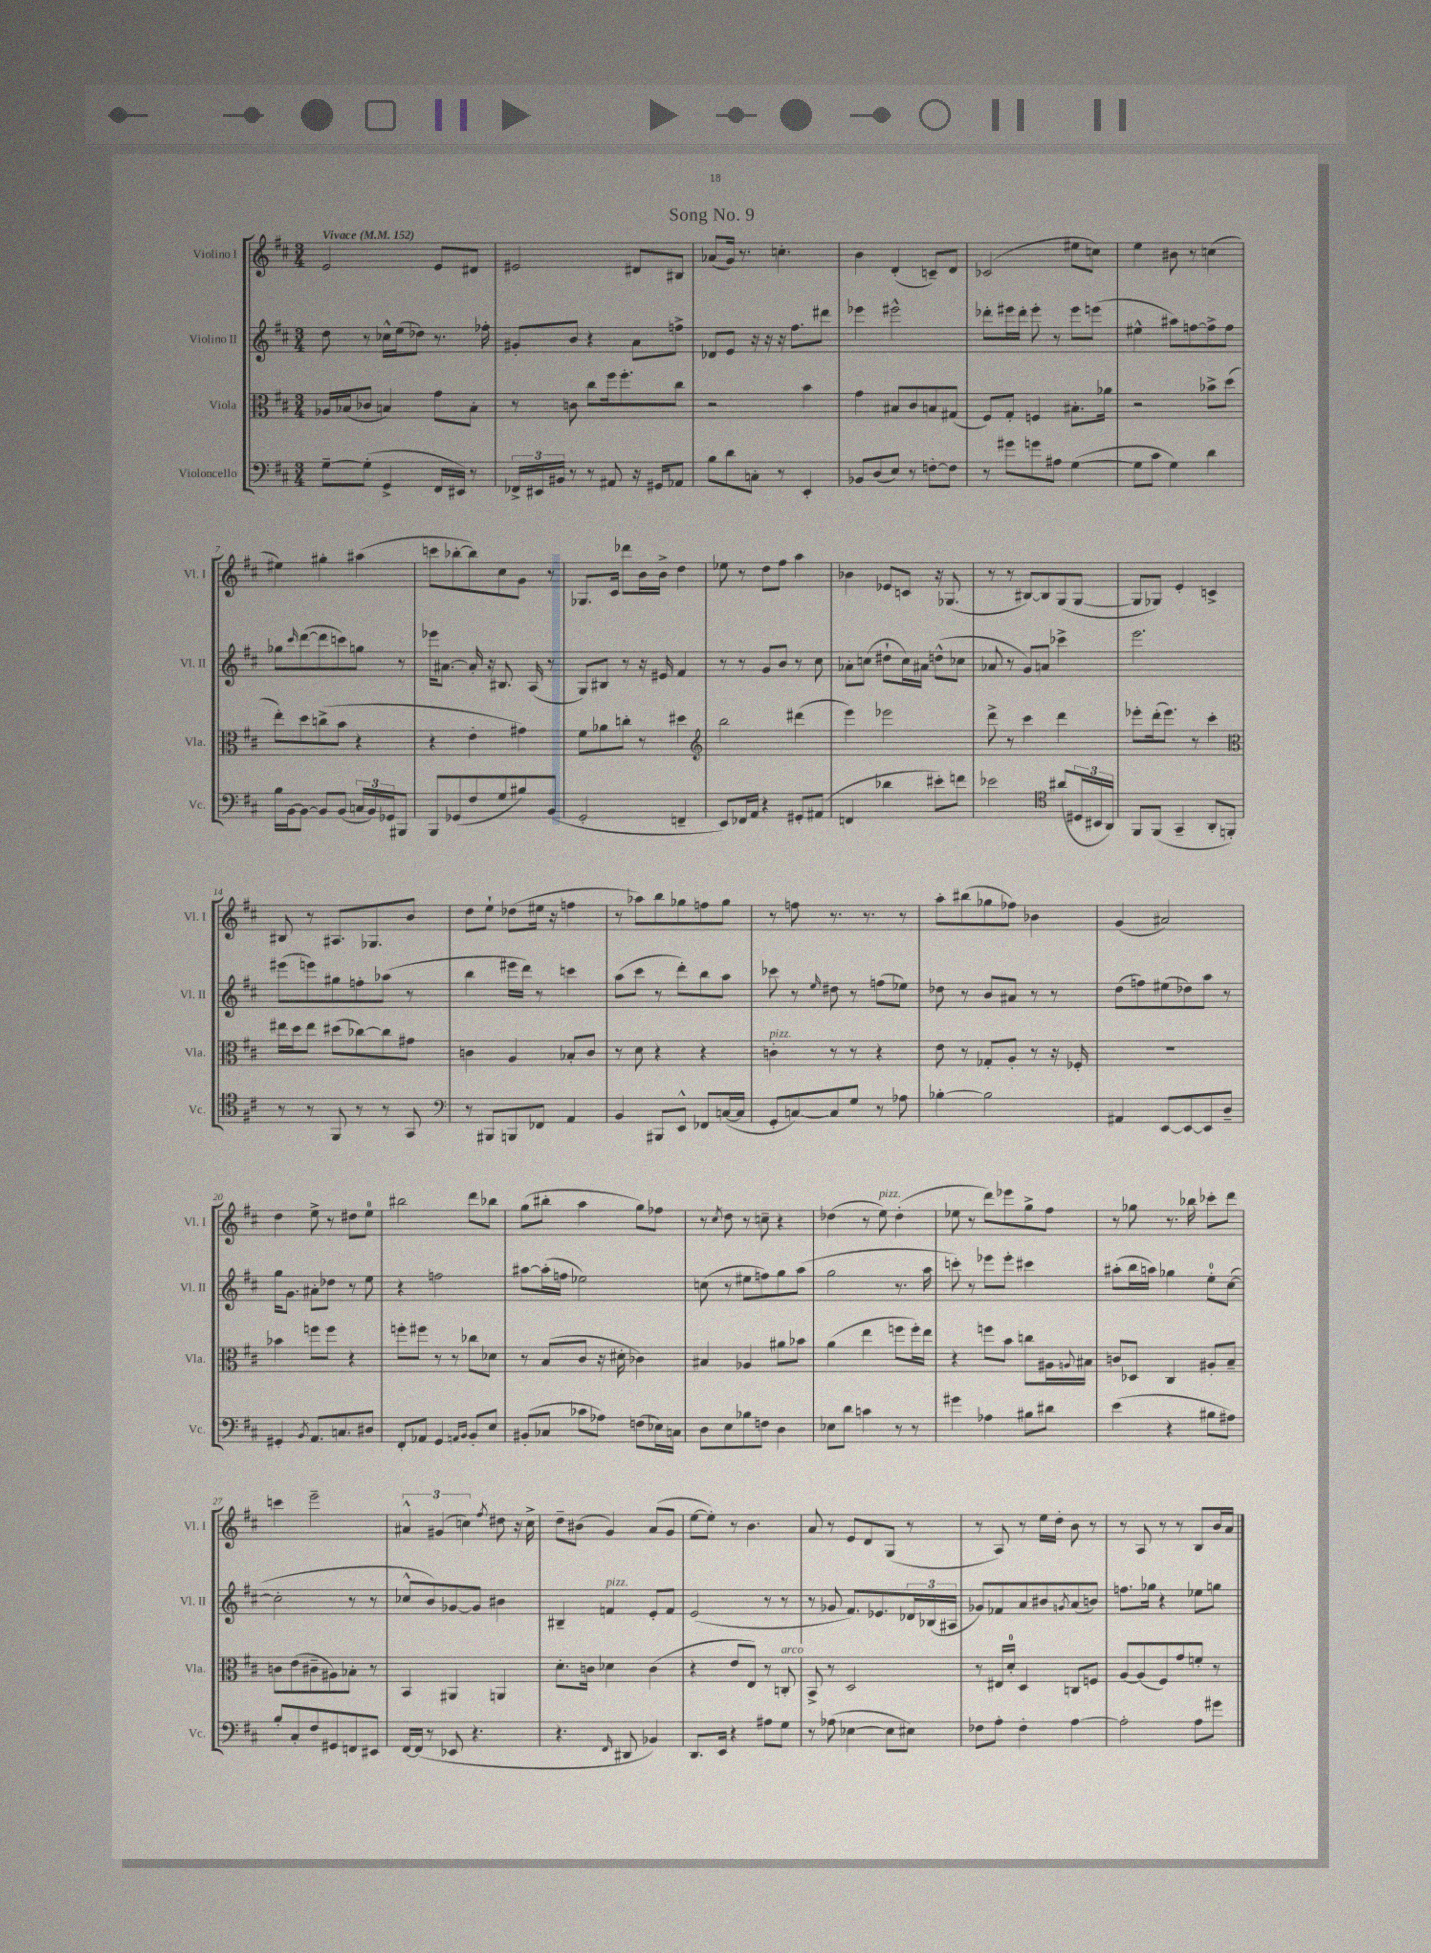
\header { title = "Song No. 9" }
<<
\new StaffGroup <<
\new Staff = "s0" \with { instrumentName = "Violino I" shortInstrumentName = "Vl. I" } {
    \clef treble \key d \major \numericTimeSignature \time 3/4 \tempo "Vivace" 4 = 152
    e'2 e'8 dis'8 |
    eis'2 dis'8 bis8 |
    aes'8( g'16) r8. c''4.-. |
    b'4 d'4-.( c'8--) d'8 |
    ces'2( eis''8 c''8) |
    e''4 bis'8 r8 c''4( |
    eis''4) gis''4-. ais''4( |
    c'''8 bes''8~-. bes''8) cis''8 g'8 r8 |
    ges8. cis'16 des'''8 b'16 b'16-> d''4 |
    ees''8 r8 d''8 fis''8 a''4 |
    bes'4 ees'8 c'8 r16 ges8.( |
    r8 r8 bis8~) bis8 g8( g8~ |
    g8 ges8) e'4-. c'4-> |
    bis8 r8 ais8. ges8. b'8 |
    d''8 e''8-! des''8( eis''16 r16 f''4 |
    r8 aes''8) b''8 ges''8 f''8 ges''8 |
    r8 f''8 r8. r8. r8 |
    a''8-. bis''8( ges''8 fes''8) bes'4 |
    g'4( ais'2) |
    d''4 e''8-> r8 dis''8 e''8-0 |
    bis''2 d'''8 bes''8 |
    g''8( bis''8-. a''4 g''8) fes''8 |
    r8 \acciaccatura { cis''8 } d''8 r8 c''8-- r4 |
    des''4( r8 e''8^\markup { \italic "pizz." }) des''4-.( |
    ees''8 r8 d'''8) ees'''8 g''8-> fis''8 |
    r8 ges''8 r8. bes''16 ces'''8-. d'''8 |
    c'''4 e'''2-- |
    \tuplet 3/2 { ais'4-^ gis'4( c''4) } \acciaccatura { fis''8 } dis''8 r16 c''16-> |
    d''8-- bis'8( g'4) a'8( g'8 |
    e''8~ e''8-.) r8 b'4. |
    a'8 r8 e'8 d'8 g8( r8 |
    r8 a8) r8 e''16 d''16-. b'8 r8 |
    r8 a8 r8 r8 b8 b'16 a'16 \bar "|." |
}
\new Staff = "s1" \with { instrumentName = "Violino II" shortInstrumentName = "Vl. II" } {
    \clef treble \key d \major \numericTimeSignature \time 3/4
    d''8 r8 ces''16-^ e''16( des''8) r8. fes''16-. |
    gis'8-. b'8 r4 a'8 f''8-> |
    des'8 e'8 r16 r16 r16 fis''8. dis'''8 |
    ees'''4 eis'''2-^ |
    des'''8-. eis'''16 des'''16-. eis'''8-. r8 eis'''8 e'''8( |
    eis''4-^ ais''8) f''8~ f''8-> f''8 |
    ges''8 \grace { cis'''16 } d'''8~( d'''8 c'''8) g''8 r8 |
    ees'''16 ais'8.~ ais'16-. r16 bis8. a16( r8 |
    g8) bis8 r8 r16 eis'16 fis'4 |
    r8 r8 g'8 b'8 r8 cis''8 |
    aes'8-. c''8( dis''8-! c''16) ais'16 d''8-^( ces''8 |
    aes'8 r8 g'8) a'8 ces'''4-> |
    e'''2. |
    eis'''8( e'''8) gis''8 f''8-. aes''8( r8 |
    b''4 eis'''16 d'''16) r8 c'''4 |
    a''8( cis'''8 r8 d'''8-.) b''8 a''8 |
    ces'''8 r8 \grace { e''16 } dis''8 r8 f''8( ees''8) |
    des''8 r8 b'8 ais'8 r8 r8 |
    d''8( f''8) eis''8( des''8) a''8 r8 |
    g''16 g'8. ais'8-. des''8 r8 e''8 |
    r4 f''2 |
    ais''8~ ais''16-.( f''16 ees''2) |
    c''8( r8 eis''8 f''8) g''8 a''8( |
    g''2 r8. a''16 |
    c'''8-.) r8 ees'''8 ees'''8-. cis'''4 |
    ais''8-.( b''16 a''16) ges''4 e''8-0-. cis''8~( |
    cis''2-. r8 r8 |
    ces''8-^ b'8) ges'8~ ges'8 bis'4 |
    bis4-- f'4^\markup { \italic "pizz." } e'8-. f'8 |
    e'2( r8 r8 |
    r8 ges'8 fis'8.) ees'8. \tuplet 3/2 { des'16 bes16( ais16 } |
    ges'8) fes'8 a'8 bis'8 \acciaccatura { g'8 } a'8( b'8) |
    f''8. ges''16 r4 ees''8 g''8 \bar "|." |
}
\new Staff = "s2" \with { instrumentName = "Viola" shortInstrumentName = "Vla." } {
    \clef alto \key d \major \numericTimeSignature \time 3/4
    aes16 bes16( ces'8 b4) g'8 b8-. |
    r8 c'8 cis''8 fis''16 fis''8.-. cis''8 |
    r2 b'4 |
    g'4 bis8 cis'8 b8 gis8( |
    fis8) g8-. f4 bis8.-. aes'16 |
    r2 bes'8-> d''8( |
    e''8-.) d''8 c''8->( b'8 r4 |
    r4 e'4-. gis'4) |
    fis'8 aes'8 c''8-. r8 dis''4 |
    \clef treble b''2 dis'''4( |
    e'''4) ees'''2 |
    d'''8-> r8 cis'''4 d'''4 |
    ees'''8-. d'''16-.( ees'''8.) r8 cis'''4-. |
    \clef alto eis''16 d''16 eis''8 dis''8( ces''8~) ces''8 gis'8 |
    c'4 a4 bes8-. c'8 |
    r8 d'8 r4 r4 |
    c'4-.^\markup { \italic "pizz." } r8 r8 r4 |
    e'8 r8 ges8-. a8-. r8 r16 fes16-. |
    R2. |
    bes'4 f''8 f''8 r4 |
    f''8-. fis''8 r8 r8 ces''8 des'8 |
    r8 b8( cis'8 r16 dis'16-. ces'4) |
    bis4 aes4 ais'8 bes'8 |
    a'4( e''4 f''8 f''16-.) e''16 |
    r4 f''8 b'8 c''8 ais16 \appoggiatura { a8 } bis16 |
    c'8 des8 cis4 ais8-. b8-- |
    c'8 e'8( cis'8-- ais8) bes8-. r8 |
    b,4 ais,4 a,4 |
    d'8.-. c'16 des'4 c'4( |
    r4 e'8 e8) r8 c8-.^\markup { \italic "arco" } |
    b,8-> r8 d2 |
    r8 eis16 d'16-0-. d4 c8 f8 |
    a8~ a8( fis8) g'8 f'8-. r8 \bar "|." |
}
\new Staff = "s3" \with { instrumentName = "Violoncello" shortInstrumentName = "Vc." } {
    \clef bass \key d \major \numericTimeSignature \time 3/4
    g8~-- g8-.( g,4-> fis,16 eis,16) r8 |
    \tuplet 3/2 { fes,16-> eis,16 bis,16 } r8 r8 ais,8 r16 gis,16 aes,8 |
    b8 d'8 c8-. r8 e,4-. |
    bes,8 d8( e8) r8 f8~-. f8 |
    r8 gis'8 g'8 ais8 g4~( |
    g8 cis'8 g4) d'4 |
    b16 b,16~ b,8~ b,8 b,8( \tuplet 3/2 { c16 b,16) ges,16 } bis,,8 |
    b,,8 ges,8( fis8 g8 bis8) b,8( |
    g,2-. f,4-- |
    e,8) fes,16 a,16 r4 gis,8-. ais,8( |
    f,4 des'4 eis'8-.) f'8 |
    ees'2 \clef tenor ais'8( \tuplet 3/2 { dis16 bis,16 a,16) } |
    fis,8 fis,8( g,4-- a,8-. f,8-.) |
    r8 r8 fis,8 r8 r8 g,8 |
    \clef bass r8 bis,,8 b,,8 fes,8 a,4 |
    b,4 bis,,8 e,8-^ fes,8 c16~( c16 |
    g,8-. c8~) c8 g8 r8 aes8 |
    bes4~-. bes2 |
    ais,4 e,8~ e,8~ e,8 d8-- |
    gis,4-. \acciaccatura { b,8 } a,8. c8. dis8 |
    fis,8-. aes,8 g,4 \grace { a,16 b,16 } b,8-. e8 |
    bis,8-.( ces8 ces'8 aes8) f8( ees16) c16 |
    d8 e8 bes8 f8 d4 |
    ees8 d'8 c'4 r8 r8 |
    gis'4 aes4 bis8 dis'8 |
    e'4( r4 bis8 ais8) |
    b8-. cis8-. fis8 gis,8 f,8 eis,8 |
    fis,16~ fis,16( r8 ees,8 r4. |
    r4. \grace { fis,16 } dis,8 bes,4) |
    d,8. e,16 r4 ais8 g8 |
    r8 aes8( ees4~ ees8 eis8) |
    fes8 a8-. fes4-. a4~ |
    a2-. a8 gis'8 \bar "|." |
}
>>
>>
